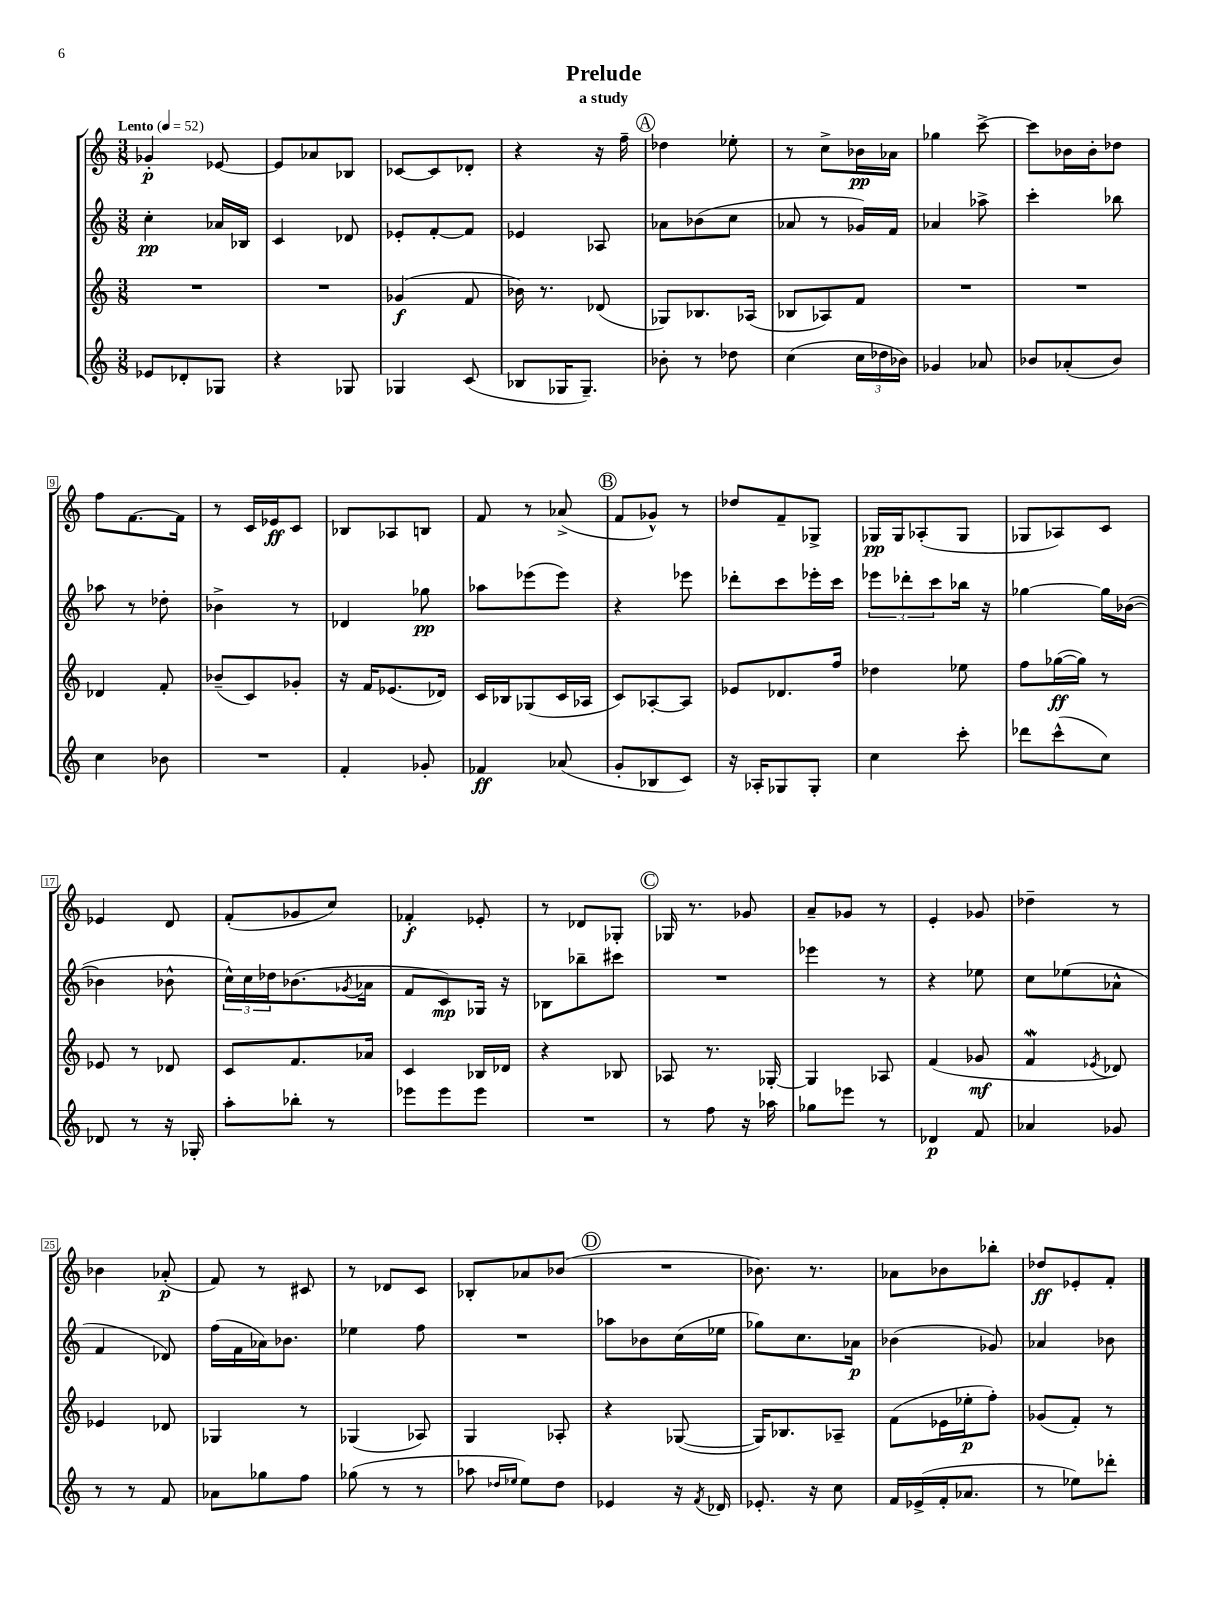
\header { title = "Prelude" subtitle = "a study" }
<<
\new StaffGroup <<
\new Staff = "s0" {
    \clef treble \key c \major \numericTimeSignature \time 3/8 \tempo "Lento" 4 = 52
    ges'4-.\p ees'8~ |
    ees'8 aes'8 bes8 |
    ces'8~ ces'8 des'8-. |
    r4 r16 f''16-- |
    \mark \markup { \circle "A" } des''4 ees''8-. |
    r8 c''8-> bes'16\pp aes'16 |
    ges''4 c'''8~-> |
    c'''8 bes'16 bes'16-. des''8 |
    f''8 f'8.~ f'16 |
    r8 c'16 ees'16\ff c'8 |
    bes8 aes8 b8 |
    f'8 r8 aes'8->( |
    \mark \markup { \circle "B" } f'8 ges'8-^) r8 |
    des''8 f'8-- ges8-> |
    ges16\pp ges16 aes8-.( ges8 |
    ges8 aes8) c'8 |
    ees'4 d'8 |
    f'8-.( ges'8 c''8) |
    fes'4-.\f ees'8-. |
    r8 des'8 ges8-. |
    \mark \markup { \circle "C" } ges16 r8. ges'8 |
    a'8-- ges'8 r8 |
    e'4-. ges'8 |
    des''4-- r8 |
    bes'4 aes'8-.\p( |
    f'8) r8 cis'8 |
    r8 des'8 c'8 |
    bes8-. aes'8 bes'8( |
    \mark \markup { \circle "D" } R4. |
    bes'8.) r8. |
    aes'8 bes'8 bes''8-. |
    des''8\ff ees'8-. f'8-. \bar "|." |
}
\new Staff = "s1" {
    \clef treble \key c \major \numericTimeSignature \time 3/8
    c''4-.\pp aes'16 bes16 |
    c'4 des'8 |
    ees'8-. f'8~-. f'8 |
    ees'4 aes8 |
    \mark \markup { \circle "A" } aes'8 bes'8( c''8 |
    aes'8 r8 ges'16) f'16 |
    aes'4 aes''8-> |
    c'''4-. bes''8 |
    aes''8 r8 des''8-. |
    bes'4-> r8 |
    des'4 ges''8\pp |
    aes''8 ees'''8( ees'''8) |
    \mark \markup { \circle "B" } r4 ees'''8 |
    des'''8-. c'''8 ees'''16-. c'''16 |
    \tuplet 3/2 { ees'''8 des'''8-. c'''8 } bes''16 r16 |
    ges''4~ ges''16 bes'16~( |
    bes'4 bes'8-^ |
    \tuplet 3/2 { c''16-^) c''16 des''16 } bes'8.( \acciaccatura { ges'8 } aes'16 |
    f'8 c'8\mp) ges16 r16 |
    bes8 bes''8-- cis'''8 |
    \mark \markup { \circle "C" } R4. |
    ees'''4 r8 |
    r4 ees''8 |
    c''8 ees''8( aes'8-^ |
    f'4 des'8) |
    f''16( f'16 aes'16) bes'8. |
    ees''4 f''8 |
    R4. |
    \mark \markup { \circle "D" } aes''8 bes'8 c''16( ees''16 |
    ges''8) c''8. aes'16\p |
    bes'4( ges'8) |
    aes'4 bes'8 \bar "|." |
}
\new Staff = "s2" {
    \clef treble \key c \major \numericTimeSignature \time 3/8
    R4. |
    R4. |
    ges'4\f( f'8 |
    bes'16) r8. des'8( |
    \mark \markup { \circle "A" } ges8) bes8. aes16( |
    bes8 aes8) f'8 |
    R4. |
    R4. |
    des'4 f'8-. |
    bes'8--( c'8) ges'8-. |
    r16 f'16 ees'8.( des'16) |
    c'16 bes16 ges8( c'16 aes16 |
    \mark \markup { \circle "B" } c'8) aes8~-. aes8 |
    ees'8 des'8. f''16 |
    des''4 ees''8 |
    f''8 ges''16~\ff( ges''16) r8 |
    ees'8 r8 des'8 |
    c'8 f'8. aes'16 |
    c'4 bes16 des'16 |
    r4 bes8 |
    \mark \markup { \circle "C" } aes8 r8. ges16~-. |
    ges4 aes8 |
    f'4( ges'8\mf |
    f'4\mordent \acciaccatura { ees'8 } des'8) |
    ees'4 des'8 |
    ges4 r8 |
    ges4( aes8) |
    g4 aes8-. |
    \mark \markup { \circle "D" } r4 ges8~( |
    ges16) bes8. aes8-- |
    f'8( ees'16 ees''16-.\p f''8-.) |
    ges'8( f'8-.) r8 \bar "|." |
}
\new Staff = "s3" {
    \clef treble \key c \major \numericTimeSignature \time 3/8
    ees'8 des'8-. ges8 |
    r4 ges8 |
    ges4 c'8( |
    bes8 ges16 ges8.--) |
    \mark \markup { \circle "A" } bes'8-. r8 des''8 |
    c''4( \tuplet 3/2 { c''16 des''16 bes'16) } |
    ges'4 aes'8 |
    bes'8 aes'8-.( bes'8) |
    c''4 bes'8 |
    R4. |
    f'4-. ges'8-. |
    fes'4\ff aes'8( |
    \mark \markup { \circle "B" } g'8-. bes8 c'8) |
    r16 aes16-. ges8 ges8-. |
    c''4 c'''8-. |
    des'''8 c'''8-^( c''8) |
    des'8 r8 r16 ges16-. |
    a''8-. bes''8-. r8 |
    ees'''8 ees'''8 ees'''8 |
    R4. |
    \mark \markup { \circle "C" } r8 f''8 r16 aes''16 |
    ges''8 ees'''8 r8 |
    des'4\p f'8 |
    aes'4 ges'8 |
    r8 r8 f'8 |
    aes'8 ges''8 f''8 |
    ges''8( r8 r8 |
    aes''8 \grace { des''16 ees''16 } ees''8) des''8 |
    \mark \markup { \circle "D" } ees'4 r16 \acciaccatura { f'8 } des'16 |
    ees'8.-. r16 c''8 |
    f'16 ees'16->( f'16-. aes'8. |
    r8 ees''8) des'''8-. \bar "|." |
}
>>
>>
\layout { \context { \Score \override BarNumber.stencil = #(make-stencil-boxer 0.1 0.3 ly:text-interface::print) } }
